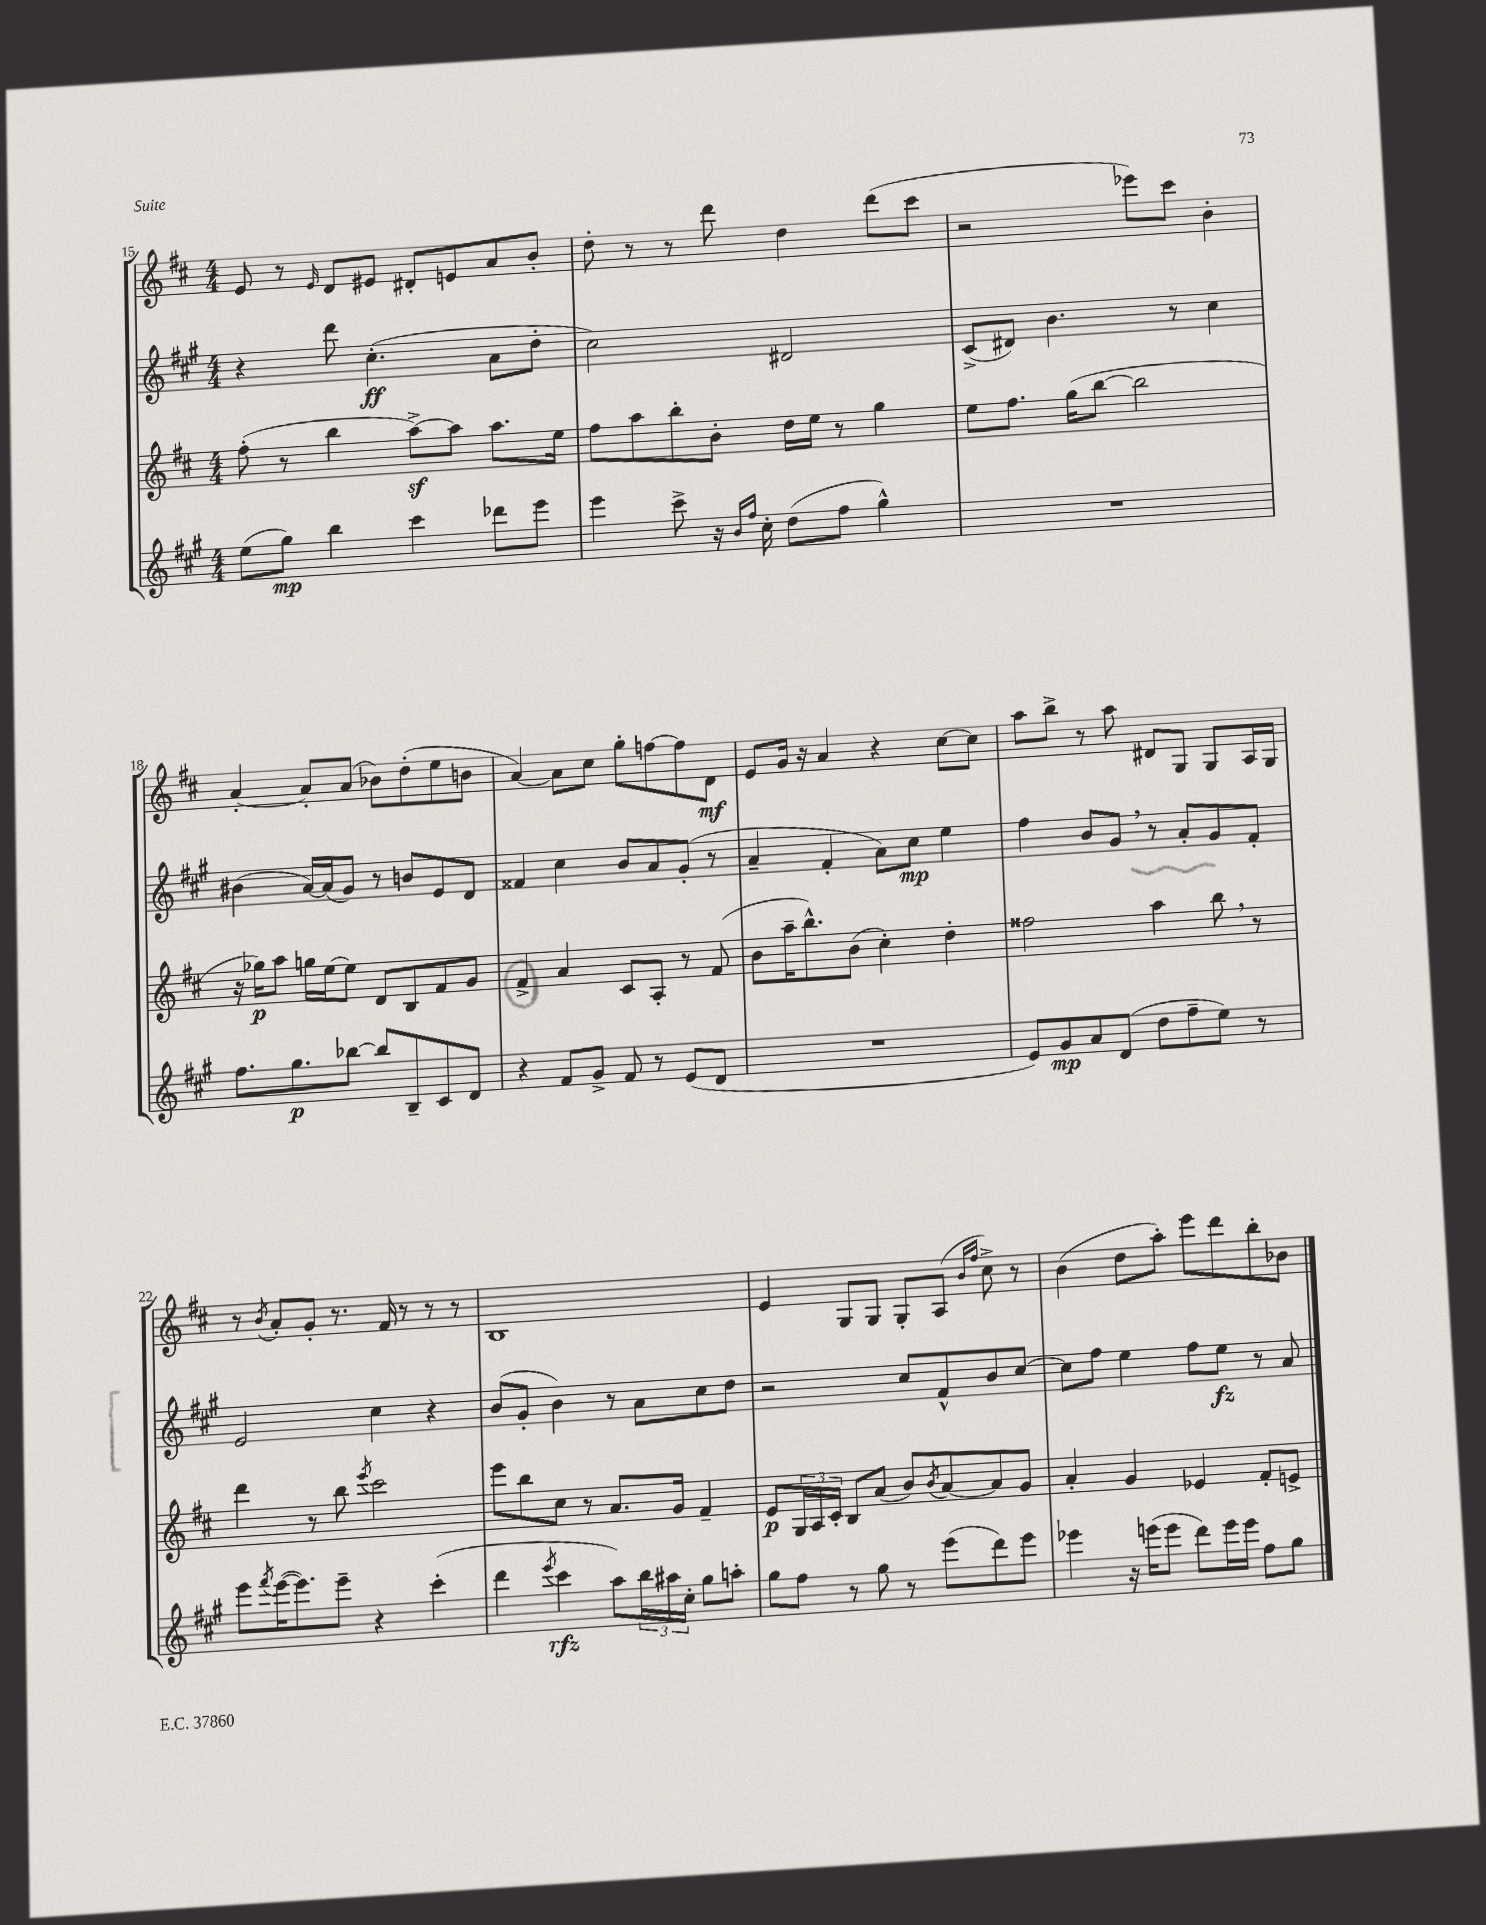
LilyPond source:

<<
\new StaffGroup <<
\new Staff = "s0" {
    \clef treble \key d \major \numericTimeSignature \time 4/4
    e'8 r8 \grace { e'16 } d'8 eis'8 dis'8-. e'8 a'8 b'8-. |
    d''8-. r8 r8 d'''8 d''4 d'''8( cis'''8 |
    r2 ees'''8) cis'''8 b'4-. |
    a'4~-. a'8-. a'8( bes'8) d''8-.( e''8 b'8 |
    a'4~) a'8 cis''8 g''8-. f''8~ f''8 d'8\mf |
    e'8 g'16 r16 a'4 r4 cis''8~ cis''8 |
    a''8 b''8-> r8 a''8 dis'8 g8 g8 a16 g16 |
    r8 \acciaccatura { b'8 } a'8-. g'8-. r8. fis'16 r8 r8 r8 |
    b1 |
    e'4 g8 g8 g8-. a8( \grace { b'16 fis''16 } cis''8->) r8 |
    b'4( d''8 a''8-.) e'''8 d'''8 b''8-. bes'8 \bar "|." |
}
\new Staff = "s1" {
    \clef treble \key a \major \numericTimeSignature \time 4/4
    r4 d'''8 cis''4.-.\ff( a'8 d''8-. |
    cis''2) dis'2 |
    cis'8->( dis'8) b'4. r8 cis''4 |
    bis'4( a'16~) a'16( gis'8) r8 b'8 e'8 d'8 |
    fisis'4 cis''4 b'8 a'8 gis'8-.( r8 |
    a'4-- fis'4-. a'8) cis''8\mp e''4 |
    fis''4 b'8 gis'8 \breathe r8 a'8-. gis'8 fis'8-. |
    e'2 cis''4 r4 |
    b'8( gis'8-. b'4) r8 a'8 cis''8 d''8 |
    r2 cis''8 fis'8-^ b'8 cis''8~ |
    cis''8 fis''8 e''4 fis''8 e''8\fz r8 a'8 \bar "|." |
}
\new Staff = "s2" {
    \clef treble \key d \major \numericTimeSignature \time 4/4
    fis''8-.( r8 b''4 a''8~->\sf) a''8 a''8. e''16 |
    fis''8 a''8 b''8-. b'8-. d''16 e''16 r8 g''4 |
    e''8 fis''8. g''16( b''8~ b''2 |
    r16 ges''16\p) a''8 g''16 e''16~ e''8 d'8 b8 fis'8 g'8 |
    fis'4-> a'4 cis'8 a8-. r8 fis'8( |
    b'8 a''16-- b''8.-^) b'8( cis''4-.) d''4-. |
    fisis''2 a''4 b''8 \breathe r8 |
    d'''4 r8 b''8 \acciaccatura { e'''8 } cis'''2 |
    e'''8 b''8 cis''8 r8 a'8. g'16 fis'4-- |
    e'8\p \tuplet 3/2 { g16 a16 cis'16-. } b8 a'8( b'8) \acciaccatura { b'8 } a'8~ a'8 g'8 |
    a'4-. g'4 ees'4 fis'8-. e'8-> \bar "|." |
}
\new Staff = "s3" {
    \clef treble \key a \major \numericTimeSignature \time 4/4
    e''8( gis''8\mp) b''4 cis'''4 des'''8 e'''8 |
    e'''4 cis'''8-> r16 \grace { b'16 fis''16 } cis''16-. d''8( fis''8 gis''4-^) |
    R1 |
    fis''8. gis''8.\p bes''8~ bes''8 b8-- cis'8 d'8 |
    r4 fis'8 gis'8-> fis'8 r8 e'8( d'8 |
    R1 |
    e'8) gis'8\mp a'8 d'8( d''8 fis''8-- e''8) r8 |
    e'''8 \acciaccatura { fis'''8 } e'''16~( e'''8.) e'''8-- r4 cis'''4-.( |
    d'''4 \acciaccatura { e'''8 } cis'''4\rfz a''8) \tuplet 3/2 { b''16 ais''16 cis''16-. } gis''8 a''8-. |
    gis''8 fis''8 r8 gis''8 r8 e'''8( d'''8) e'''8 |
    ees'''4 r16 e'''16( e'''8 d'''8) e'''16 e'''16 fis''8 gis''8 \bar "|." |
}
>>
>>
\layout { \context { \Score currentBarNumber = #15 } }
